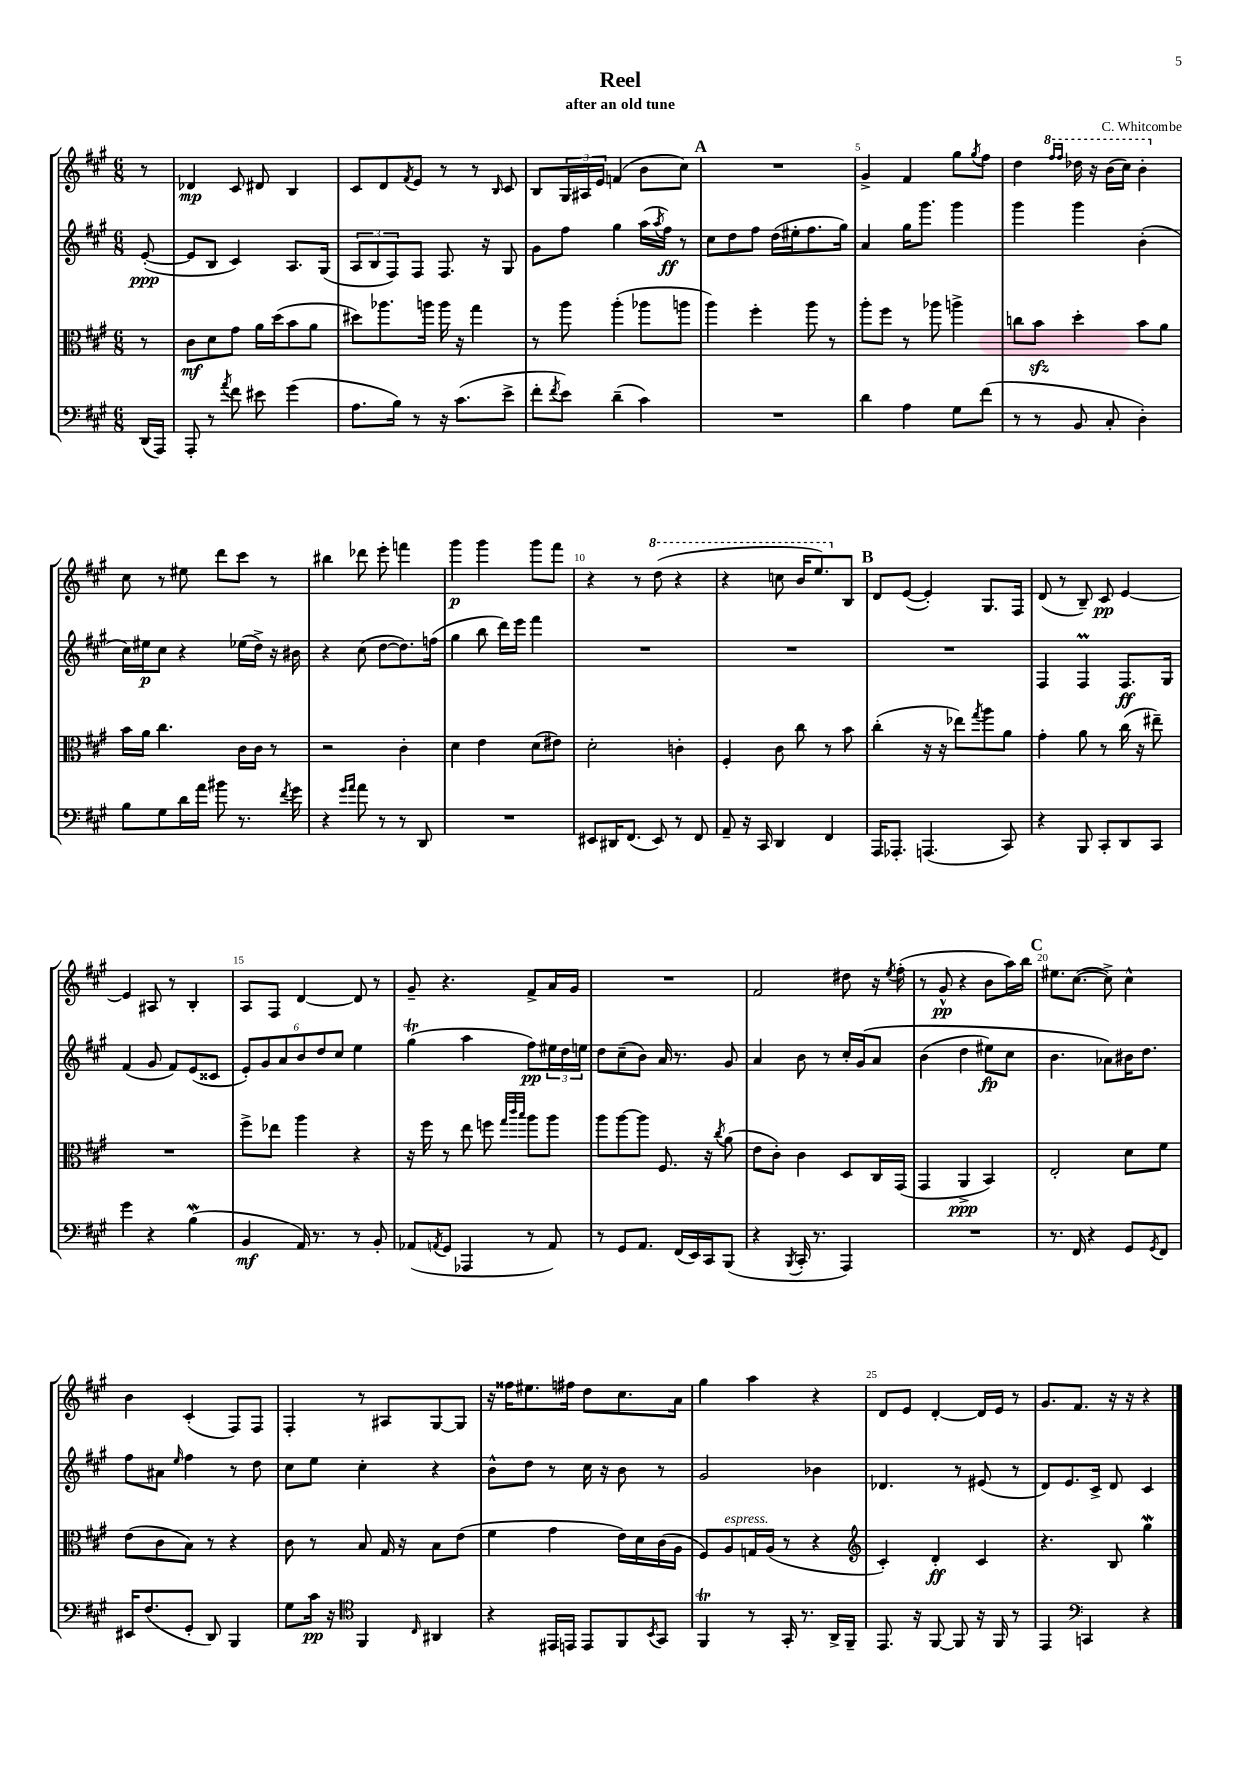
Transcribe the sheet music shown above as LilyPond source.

\header { title = "Reel" composer = "C. Whitcombe" subtitle = "after an old tune" }
<<
\new StaffGroup <<
\new Staff = "s0" {
    \clef treble \key a \major \numericTimeSignature \time 6/8 \partial 8
    r8 |
    des'4\mp cis'8 dis'8 b4 |
    cis'8 d'8 \acciaccatura { fis'8 } e'8 r8 r8 \grace { b16 } cis'8 |
    b8 \tuplet 3/2 { gis16 ais16 e'16 } f'4( b'8 cis''8) |
    \mark \markup { \bold "A" } R2. |
    gis'4-> fis'4 gis''8 \acciaccatura { gis''8 } fis''8 |
    d''4 \ottava #1 \grace { fis'''16 fis'''16 } des'''16 r16 b''16( cis'''16) b''4-. \ottava #0 |
    cis''8 r8 eis''8 d'''8 cis'''8 r8 |
    bis''4 des'''8 e'''8-. f'''4 |
    gis'''4\p gis'''4 gis'''8 fis'''8 |
    r4 r8 \ottava #1 d'''8( r4 |
    r4 c'''8 b''16 e'''8.) \ottava #0 b8 |
    \mark \markup { \bold "B" } d'8 e'8~( e'4-.) gis8. fis16 |
    d'8( r8 b8--) cis'8\pp e'4~ |
    e'4 ais8 r8 b4-. |
    a8 fis8 d'4~ d'8 r8 |
    gis'8-- r4. fis'8-> a'16 gis'16 |
    R2. |
    fis'2 dis''8 r16 \acciaccatura { e''8 } fis''16-.( |
    r8 gis'8-^\pp r4 b'8 a''16) b''16 |
    \mark \markup { \bold "C" } eis''8. cis''8.~( cis''8->) cis''4-^ |
    b'4 cis'4-.( fis8) fis8 |
    fis4-. r8 ais8 gis8~ gis8 |
    r16 fisis''16 eis''8. fis''16 d''8 cis''8. a'16 |
    gis''4 a''4 r4 |
    d'8 e'8 d'4~-. d'16 e'16 r8 |
    gis'8. fis'8. r16 r16 r4 \bar "|." |
}
\new Staff = "s1" {
    \clef treble \key a \major \numericTimeSignature \time 6/8 \partial 8
    e'8~-.\ppp( |
    e'8 b8 cis'4) a8. gis16( |
    \tuplet 3/2 { a8 b8 fis8) } fis8 fis8. r16 gis8 |
    gis'8 fis''8 gis''4 a''16( \acciaccatura { a''8 } fis''16\ff) r8 |
    \mark \markup { \bold "A" } cis''8 d''8 fis''8 d''16( eis''16-. fis''8. gis''16) |
    a'4 gis''16 gis'''8. gis'''4 |
    gis'''4 gis'''4 b'4-.( |
    cis''16) eis''16\p cis''8 r4 ees''16( d''16->) r16 bis'16 |
    r4 cis''8( d''8~ d''8.) f''16( |
    gis''4 b''8 d'''16) e'''16 fis'''4 |
    R2. |
    R2. |
    \mark \markup { \bold "B" } R2. |
    fis4 fis4\prall fis8.\ff gis16 |
    fis'4( gis'8 fis'8) e'8( cisis'8 |
    \tuplet 6/4 { e'8-.) gis'8 a'8 b'8 d''8 cis''8 } e''4 |
    gis''4\trill( a''4 fis''8\pp) \tuplet 3/2 { eis''16 d''16 e''16 } |
    d''8 cis''8--( b'8) a'16 r8. gis'8 |
    a'4 b'8 r8 cis''16-. gis'16\( a'8 |
    b'4( d''4 eis''8\fp) cis''8 |
    \mark \markup { \bold "C" } b'4. aes'8\) bis'16 d''8. |
    fis''8 ais'8 \grace { e''16 } fis''4 r8 d''8 |
    cis''8 e''8 cis''4-. r4 |
    b'8-^ d''8 r8 cis''16 r16 b'8 r8 |
    gis'2 bes'4 |
    des'4. r8 eis'8( r8 |
    d'8) e'8. cis'16-> d'8 cis'4 \bar "|." |
}
\new Staff = "s2" {
    \clef alto \key a \major \numericTimeSignature \time 6/8 \partial 8
    r8 |
    cis'8\mf d'8 gis'8 a'16 d''16( b'8 a'8 |
    dis''8) aes''8. a''16 a''16 r16 gis''4 |
    r8 a''8 a''4-.( aes''8 a''8 |
    \mark \markup { \bold "A" } a''4) fis''4-. a''8 r8 |
    a''8-. fis''8 r8 aes''8 a''4-> |
    c''8 b'8\sfz d''4-. b'8 a'8 |
    b'16 a'16 cis''4. cis'16 cis'16 r8 |
    r2 cis'4-. |
    d'4 e'4 d'8( eis'8) |
    d'2-. c'4-. |
    fis4-. cis'8 cis''8 r8 b'8 |
    \mark \markup { \bold "B" } cis''4-.( r16 r16 ees''8) \acciaccatura { gis''8 } a''8 a'8 |
    gis'4-. a'8 r8 cis''16( r16 eis''8--) |
    R2. |
    fis''8-> ees''8 a''4 r4 |
    r16 fis''16 r8 e''8 f''8 \grace { gis''32 cis'''32 b''32 } a''8 a''8 |
    a''8 a''8~ a''8 fis8. r16 \acciaccatura { cis''8 } a'8( |
    e'8 cis'8-.) cis'4 d8 cis16 gis,16( |
    gis,4 a,4->\ppp b,4) |
    \mark \markup { \bold "C" } e2-. d'8 fis'8 |
    e'8( cis'8 b8) r8 r4 |
    cis'8 r8 b8 gis16 r16 b8 e'8( |
    fis'4 gis'4 e'16) d'16 cis'16( a16 |
    fis8) a8^\markup { \italic "espress." } g16 a16( r8 r4 |
    \clef treble cis'4-.) d'4-.\ff cis'4 |
    r4. b8 gis''4\mordent \bar "|." |
}
\new Staff = "s3" {
    \clef bass \key a \major \numericTimeSignature \time 6/8 \partial 8
    d,16( a,,16) |
    a,,8-. r8 \acciaccatura { a'8 } fis'8 eis'8 gis'4( |
    a8. b16) r8 r16 cis'8.( e'8-> |
    fis'8-. \acciaccatura { fis'8 } e'8) d'4--( cis'4) |
    \mark \markup { \bold "A" } R2. |
    d'4 a4 gis8 fis'8( |
    r8 r8 b,8 cis8-. d4-.) |
    b8 gis8 d'16 a'16 bis'8 r8. \acciaccatura { fis'8 } gis'16 |
    r4 \grace { gis'16 a'16 } a'8 r8 r8 d,8 |
    R2. |
    eis,8 dis,16 fis,8.( eis,8) r8 fis,8 |
    a,8-- r16 cis,16 d,4 fis,4 |
    \mark \markup { \bold "B" } a,,16 aes,,8.-. a,,4.( cis,8) |
    r4 b,,8 cis,8-. d,8 cis,8 |
    gis'4 r4 b4\mordent( |
    b,4\mf a,16) r8. r8 b,8-. |
    aes,8( \acciaccatura { a,8 } gis,8 aes,,4 r8 a,8) |
    r8 gis,8 a,8. fis,16( e,16) cis,16 b,,8( |
    r4 \acciaccatura { b,,8 } cis,16-. r8. a,,4) |
    R2. |
    \mark \markup { \bold "C" } r8. fis,16 r4 gis,8 \acciaccatura { gis,8 } fis,8 |
    eis,16 fis8.( gis,8-. d,8) b,,4 |
    gis8 cis'16\pp r16 \clef tenor fis,4 \grace { cis16 } ais,4 |
    r4 eis,16 e,16 e,8 fis,8 \acciaccatura { b,8 } gis,8 |
    fis,4\trill r8 gis,16-. r8. a,16-> fis,16-- |
    e,8. r16 fis,8~ fis,8 r16 fis,16 r8 |
    e,4 \clef bass c,4 r4 \bar "|." |
}
>>
>>
\layout { \context { \Score \override BarNumber.break-visibility = ##(#f #t #t) barNumberVisibility = #(every-nth-bar-number-visible 5) } }
